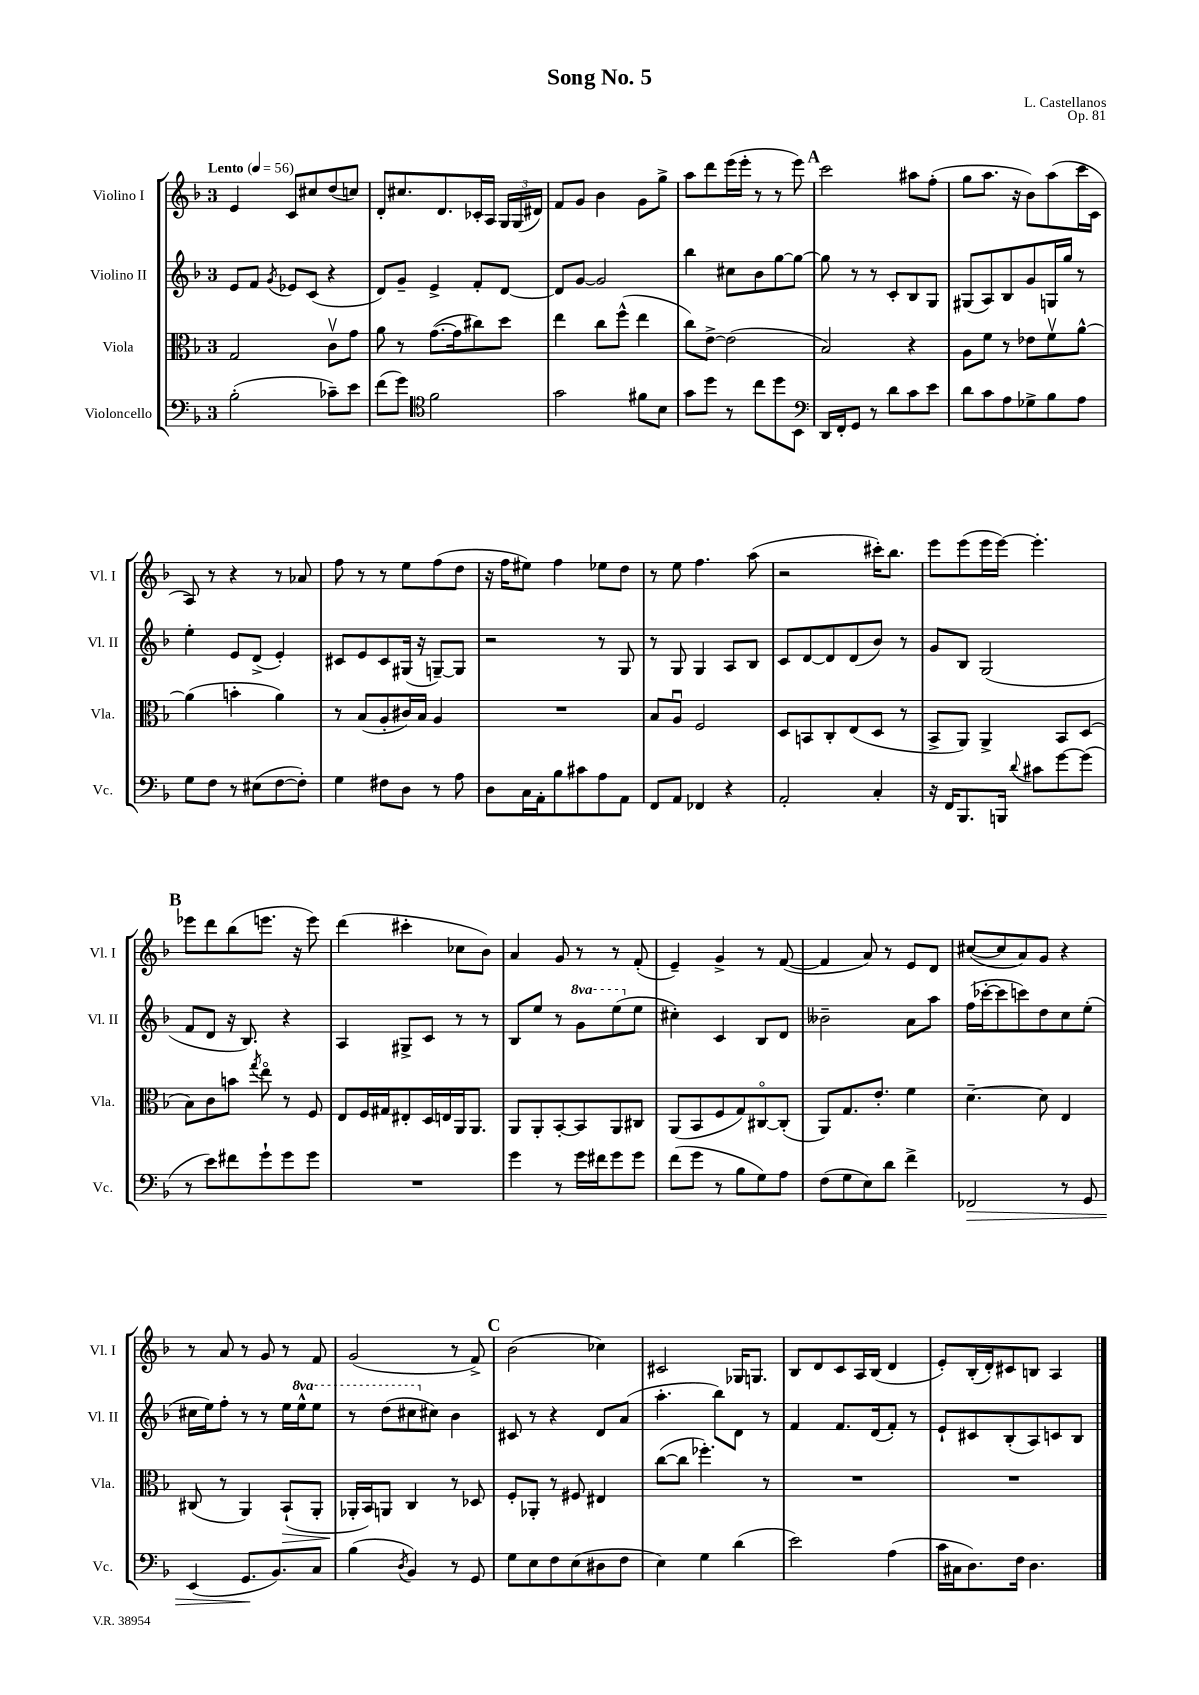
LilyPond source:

\header { title = "Song No. 5" composer = "L. Castellanos" opus = "Op. 81" }
<<
\new StaffGroup <<
\new Staff = "s0" \with { instrumentName = "Violino I" shortInstrumentName = "Vl. I" } {
    \clef treble \key f \major \once \override Staff.TimeSignature.style = #'single-digit \time 3/4 \tempo "Lento" 4 = 56
    \autoBeamOff e'4 c'8[ cis''8 d''8( c''8]) |
    d'8[-. cis''8. d'8. ces'16-. a16] \tuplet 3/2 { g16[ g16( dis'16]) } |
    f'8[ g'8] bes'4 g'8[ g''8]-> |
    a''8[ d'''8 e'''16( e'''16]-. r8 r8 e'''8) |
    \mark \markup { \bold "A" } c'''2 ais''8[ f''8]-.( |
    g''8[ a''8.] r16 bes'8[) a''8( c'''16 c'16] |
    a8) r8 r4 r8 aes'8 |
    f''8 r8 r8 e''8[ f''8( d''8] |
    r16 f''16[ eis''8]) f''4 ees''8[ d''8] |
    r8 e''8 f''4. a''8( |
    r2 cis'''16[-.) bes''8.] |
    e'''8[ e'''8( e'''16 e'''16]~) e'''4.-. |
    \mark \markup { \bold "B" } ees'''8[ d'''8 bes''8( e'''8.] r16 e'''8) |
    d'''4( cis'''4-. ces''8[ bes'8]) |
    a'4 g'8 r8 r8 f'8-.( |
    e'4--) g'4-> r8 f'8~( |
    f'4 a'8) r8 e'8[ d'8] |
    cis''8[~( cis''8 a'8) g'8] r4 |
    r8 a'8 r8 g'8 r8 f'8 |
    g'2( r8 f'8->) |
    \mark \markup { \bold "C" } bes'2( ces''4) |
    cis'2 ges16[ g8.] |
    bes8[ d'8 c'8 a16 bes16]( d'4 |
    e'8[-.) bes16-.( d'16-.) cis'8 b8] a4 \bar "|." |
}
\new Staff = "s1" \with { instrumentName = "Violino II" shortInstrumentName = "Vl. II" } {
    \clef treble \key f \major \once \override Staff.TimeSignature.style = #'single-digit \time 3/4 \set Staff.ottavationMarkups = #ottavation-simple-ordinals
    \autoBeamOff e'8[ f'8] \acciaccatura { g'8 } ees'8[ c'8]( r4 |
    d'8[) g'8]-- e'4-> f'8[-. d'8]~ |
    d'8[ g'8]~ g'2 |
    bes''4 cis''8[ bes'8 g''8~ g''8]~ |
    \mark \markup { \bold "A" } g''8 r8 r8 c'8[-. bes8 g8] |
    gis8[( a8) bes8 g'8 g16 g''16] r8 |
    e''4-. e'8[ d'8]->( e'4-.) |
    cis'8[ e'8 cis'8 gis16]( r16 g8[~--) g8] |
    r2 r8 g8 |
    r8 g8 g4 a8[ bes8] |
    c'8[ d'8~ d'8 d'8( bes'8]) r8 |
    g'8[ bes8] g2( |
    \mark \markup { \bold "B" } f'8[ d'8] r16 bes8.) r4 |
    a4 gis8[-> c'8] r8 r8 |
    bes8[ e''8] r8 \ottava #1 g''8[ e'''8( \ottava #0 e''8] |
    cis''4-.) c'4 bes8[ d'8] |
    beses'2-- a'8[ a''8] |
    f''16[( ces'''16~-. ces'''8 c'''8) d''8 c''8 e''8]-.( |
    cis''16[ e''16) f''8]-. r8 r8 e''16[ \ottava #1 e'''16-^ e'''8] |
    r8 d'''8[( cis'''8 \ottava #0 cis''8]) bes'4 |
    \mark \markup { \bold "C" } cis'8 r8 r4 d'8[ a'8]( |
    a''4.-. bes''8[) d'8] r8 |
    f'4 f'8.[ d'16( f'8]-.) r8 |
    e'8[-! cis'8 bes8-.( a8) c'8 bes8] \bar "|." |
}
\new Staff = "s2" \with { instrumentName = "Viola" shortInstrumentName = "Vla." } {
    \clef alto \key f \major \once \override Staff.TimeSignature.style = #'single-digit \time 3/4
    \autoBeamOff g2 c'8[\upbow g'8] |
    a'8 r8 g'8.[~( g'16 cis''8) d''8] |
    e''4 c''8[ f''8]-^( e''4 |
    c''8[) e'8]~-> e'2( |
    \mark \markup { \bold "A" } bes2) r4 |
    a8[ f'8] r8 ees'8[ f'8\upbow a'8]~-^ |
    a'4( b'4-. a'4) |
    r8 bes8[( a8-. cis'16) bes16] a4 |
    R2. |
    bes8[ a8]\downbow f2 |
    d8[ b,8 c8-. e8( d8] r8 |
    bes,8[-> a,8]) a,4-> bes,8[ d8]( |
    \mark \markup { \bold "B" } bes8[) c'8 b'8] \acciaccatura { g''8 } e''8\flageolet r8 f8 |
    e8[ f16 gis16 eis8-. d16 e16 a,16 a,8.] |
    a,8[ a,8-. bes,8~-. bes,8 a,8 cis8] |
    a,8[( bes,8 f8 g8) cis8~\flageolet cis8]-.( |
    a,8[) g8. e'8.]-. f'4 |
    d'4.~-- d'8 e4 |
    cis8( r8 a,4) bes,8[-!\>( a,8]-. |
    aes,16[-.\! bes,16) a,8] c4 r8 des8 |
    \mark \markup { \bold "C" } f8[-. aes,8]-. r8 fis8 eis4 |
    c''8[~( c''8] fes''4.-.) r8 |
    R2. |
    R2. \bar "|." |
}
\new Staff = "s3" \with { instrumentName = "Violoncello" shortInstrumentName = "Vc." } {
    \clef bass \key f \major \once \override Staff.TimeSignature.style = #'single-digit \time 3/4
    \autoBeamOff bes2-.( ces'8[--) e'8] |
    f'8[( g'8]) \clef tenor f'2 |
    g'2 fis'8[ bes8] |
    g'8[ d''8] r8 c''8[ d''8 bes,8] |
    \mark \markup { \bold "A" } \clef bass d,16[ f,16-. g,8] r8 d'8[ c'8 e'8] |
    d'8[ c'8 a8 ges8-> bes8 a8] |
    g8[ f8] r8 eis8[( f8~ f8]-.) |
    g4 fis8[ d8] r8 a8 |
    d8[ c16 a,16-. bes8 cis'8 a8 a,8] |
    f,8[ a,8] fes,4 r4 |
    a,2-. c4-. |
    r16 f,16[ bes,,8. b,,16] \appoggiatura { d'8 } cis'8[ g'8~ g'8]( |
    \mark \markup { \bold "B" } r8 e'8[) fis'8 g'8-! g'8 g'8] |
    R2. |
    g'4 r8 g'16[ fis'16 g'8 g'8] |
    f'8[( g'8] r8 bes8[ g8) a8] |
    f8[( g8 e8) d'8] f'4-> |
    fes,2\> r8 g,8 |
    e,4( g,8.[\! bes,8.) c8] |
    bes4( \acciaccatura { d8 } bes,4) r8 g,8 |
    \mark \markup { \bold "C" } g8[ e8 f8 e8( dis8 f8] |
    e4) g4 d'4( |
    e'2) a4( |
    c'16[ cis16 d8.) f16] d4. \bar "|." |
}
>>
>>
\layout { \context { \Score \remove "Bar_number_engraver" } }
